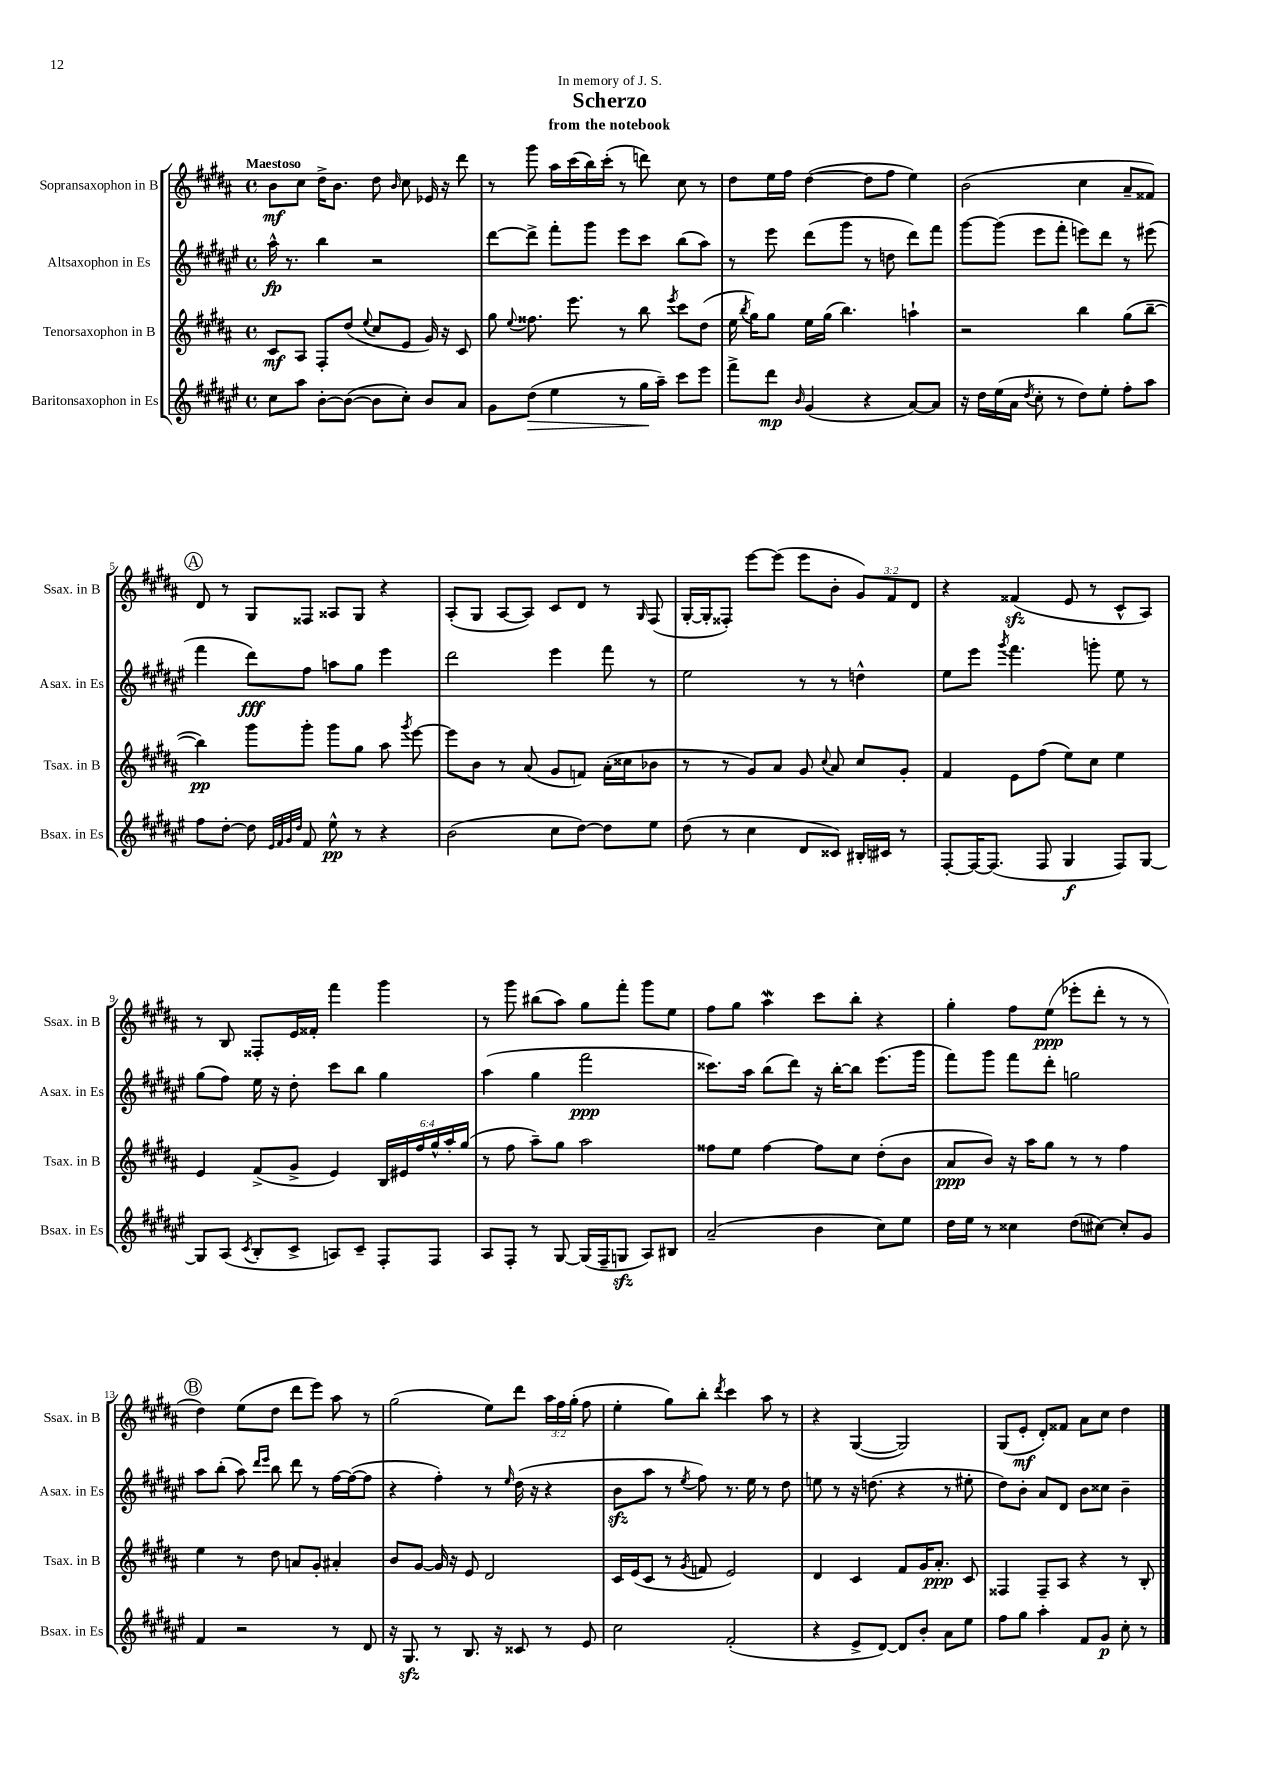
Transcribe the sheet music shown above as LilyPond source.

\header { title = "Scherzo" subtitle = "from the notebook" dedication = "In memory of J. S." }
<<
\new StaffGroup <<
\new Staff = "s0" \with { instrumentName = "Sopransaxophon in B" shortInstrumentName = "Ssax. in B" } {
    \clef treble \key b \major \defaultTimeSignature \time 4/4 \override Staff.TupletNumber.text = #tuplet-number::calc-fraction-text \tempo "Maestoso"
    \autoBeamOff b'8[\mf cis''8] dis''16[-> b'8.] dis''8 \grace { b'16 } cis''8 ees'16 r16 dis'''8 |
    r8 gis'''8 ais''16[ cis'''16( b''16) cis'''16]-.( r8 d'''8) cis''8 r8 |
    dis''8[ e''16 fis''16] dis''4~( dis''8[ fis''8] e''4) |
    b'2( cis''4 ais'8[-- fisis'8]) |
    \mark \markup { \circle "A" } dis'8 r8 gis8[ fisis8] aisis8[ gis8] r4 |
    ais8[-.( gis8] ais8[~ ais8]) cis'8[ dis'8] r8 \grace { gis16 } fis8( |
    gis16[~-. gis16-. fisis8]-.) e'''8[~ e'''8]( e'''8[ b'8]-. \tuplet 3/2 { gis'8[) fis'8 dis'8] } |
    r4 fisis'4\sfz( e'8 r8 cis'8[-^ ais8]) |
    r8 b8 fisis8[-. e'16 fisis'16]-. fis'''4 gis'''4 |
    r8 gis'''8 bis''8[( ais''8]) gis''8[ fis'''8]-. gis'''8[ e''8] |
    fis''8[ gis''8] ais''4\mordent cis'''8[ b''8]-. r4 |
    gis''4-. fis''8[ e''8]\ppp( ees'''8[-. dis'''8]-. r8 r8 |
    \mark \markup { \circle "B" } dis''4) e''8[( dis''8] dis'''8[ e'''8]) ais''8 r8 |
    gis''2( e''8[) dis'''8] \tuplet 3/2 { ais''16[ fis''16 gis''16]-.( } fis''8 |
    e''4-. gis''8[) b''8]-. \acciaccatura { dis'''8 } cis'''4 ais''8 r8 |
    r4 gis4~( gis2) |
    gis8[( e'8]-.\mf dis'8[-.) fisis'8] ais'8[ cis''8] dis''4 \bar "|." |
}
\new Staff = "s1" \with { instrumentName = "Altsaxophon in Es" shortInstrumentName = "Asax. in Es" } {
    \clef treble \key fis \major \defaultTimeSignature \time 4/4
    \autoBeamOff ais''16-^\fp r8. b''4 r2 |
    dis'''8[~ dis'''8]-> fis'''8[-. gis'''8] eis'''8[ cis'''8] b''8[( ais''8]) |
    r8 eis'''8 dis'''8[( gis'''8] r8 d''8 dis'''8[) fis'''8] |
    gis'''8[~ gis'''8]( eis'''8[ fis'''8]-. e'''8[) dis'''8] r8 eis'''8( |
    \mark \markup { \circle "A" } fis'''4 dis'''8[\fff) fis''8] a''8[ gis''8] eis'''4 |
    dis'''2 eis'''4 fis'''8 r8 |
    eis''2 r8 r8 d''4-^ |
    eis''8[ eis'''8] \acciaccatura { gis'''8 } fis'''4. g'''8-. eis''8 r8 |
    gis''8[( fis''8]) eis''16 r16 dis''8-. cis'''8[ b''8] gis''4 |
    ais''4( gis''4 fis'''2\ppp |
    cisis'''8.[) ais''16] b''8[( dis'''8]) r16 b''16[~-. b''8] eis'''8.[( gis'''16] |
    fis'''8[) gis'''8] fis'''8[ dis'''8]-. g''2 |
    \mark \markup { \circle "B" } ais''8[ b''8]-.( ais''8) \grace { dis'''16[ eis'''16] } b''8 dis'''8 r8 fis''16[~ fis''16~( fis''8] |
    r4 fis''4-.) r8 \grace { eis''16 } dis''16( r16 r4 |
    b'8[\sfz ais''8] r8 \acciaccatura { eis''8 } fis''8) r8. eis''16 r8 dis''8 |
    e''8 r8 r16 d''8.( r4 r8 eis''8-. |
    dis''8[) b'8]-. ais'8[ dis'8] b'8[ cisis''8] b'4-- \bar "|." |
}
\new Staff = "s2" \with { instrumentName = "Tenorsaxophon in B" shortInstrumentName = "Tsax. in B" } {
    \clef treble \key b \major \defaultTimeSignature \time 4/4 \override Staff.TupletNumber.text = #tuplet-number::calc-fraction-text
    \autoBeamOff cis'8[\mf ais8] fis8[-. dis''8]( \appoggiatura { e''8 } cis''8[ e'8] gis'16) r16 cis'8 |
    gis''8 \appoggiatura { e''8 } fisis''8. e'''8. r8 b''8 \acciaccatura { e'''8 } cis'''8[ dis''8]( |
    e''16 \acciaccatura { b''8 } gis''16[) gis''8] e''16[ gis''16]( b''4.) a''4-! |
    r2 b''4 gis''8[( b''8]~-- |
    \mark \markup { \circle "A" } b''4\pp) gis'''8[ gis'''8]-. gis'''8[ gis''8] ais''8 \acciaccatura { gis'''8 } e'''8~ |
    e'''8[ b'8] r8 ais'8( gis'8[ f'8]) ais'16[-.( cisis''16 bes'8] |
    r8 r8 gis'8[) ais'8] gis'8 \appoggiatura { cis''8 } ais'8 cis''8[ gis'8]-. |
    fis'4 e'8[ fis''8]( e''8[) cis''8] e''4 |
    e'4 fis'8[->( gis'8]-> e'4) \tuplet 6/4 { b16[ eis'16 fis''16 gis''16-^ ais''16-. gis''16]( } |
    r8 fis''8 ais''8[--) gis''8] ais''2 |
    fisis''8[ e''8] fisis''4~ fisis''8[ cis''8] dis''8[-.( b'8] |
    ais'8[\ppp b'8]) r16 ais''16[ gis''8] r8 r8 fis''4 |
    \mark \markup { \circle "B" } e''4 r8 dis''8 a'8[ gis'8]-. ais'4-. |
    b'8[ gis'8]~ gis'16 r16 e'8 dis'2 |
    cis'16[ e'16( cis'8] r8 \acciaccatura { gis'8 } f'8 e'2) |
    dis'4 cis'4 fis'8[ gis'16 ais'8.]-.\ppp cis'8 |
    fisis4 fisis8[-- ais8] r4 r8 b8-. \bar "|." |
}
\new Staff = "s3" \with { instrumentName = "Baritonsaxophon in Es" shortInstrumentName = "Bsax. in Es" } {
    \clef treble \key fis \major \defaultTimeSignature \time 4/4
    \autoBeamOff cis''8[ ais''8] b'8[~-. b'8]~( b'8[ cis''8]-.) b'8[ ais'8] |
    gis'8[ dis''8]\>( eis''4 r8 gis''16[\! ais''16]--) cis'''8[ eis'''8] |
    fis'''8[-> dis'''8]\mp \grace { b'16 } gis'4( r4 ais'8[~) ais'8] |
    r16 dis''16[ eis''16( ais'16] \acciaccatura { dis''8 } cis''8-. r8 dis''8[) eis''8]-. fis''8[-. ais''8] |
    \mark \markup { \circle "A" } fis''8[ dis''8]~-. dis''8 \grace { eis'32[ fis'32 gis'32 dis''32] } fis'8 eis''8-^\pp r8 r4 |
    b'2( cis''8[ dis''8]~) dis''8[ eis''8] |
    dis''8( r8 cis''4 dis'8[ cisis'8]) bis16[-. cis'16] r8 |
    fis8[~-. fis16~ fis8.]( fis8 gis4\f fis8[) gis8]~ |
    gis8[ ais8]( \acciaccatura { cis'8 } b8[-. cis'8]-> a8[) cis'8]-- fis8[-. fis8] |
    ais8[ fis8]-. r8 gis8~ gis16[( fis16-- g8]\sfz ais8[) bis8] |
    ais'2--( b'4 cis''8[) eis''8] |
    dis''16[ eis''16] r8 cisis''4 dis''8[( cis''8]~) cis''8[-. gis'8] |
    \mark \markup { \circle "B" } fis'4 r2 r8 dis'8 |
    r16 gis8.\sfz r8 b8. r16 cisis'8 r8 eis'8 |
    cis''2 fis'2-.( |
    r4 eis'8[-> dis'8]~) dis'8[ b'8]-. ais'8[ eis''8] |
    fis''8[ gis''8] ais''4-. fis'8[ gis'8]\p cis''8-. r8 \bar "|." |
}
>>
>>
